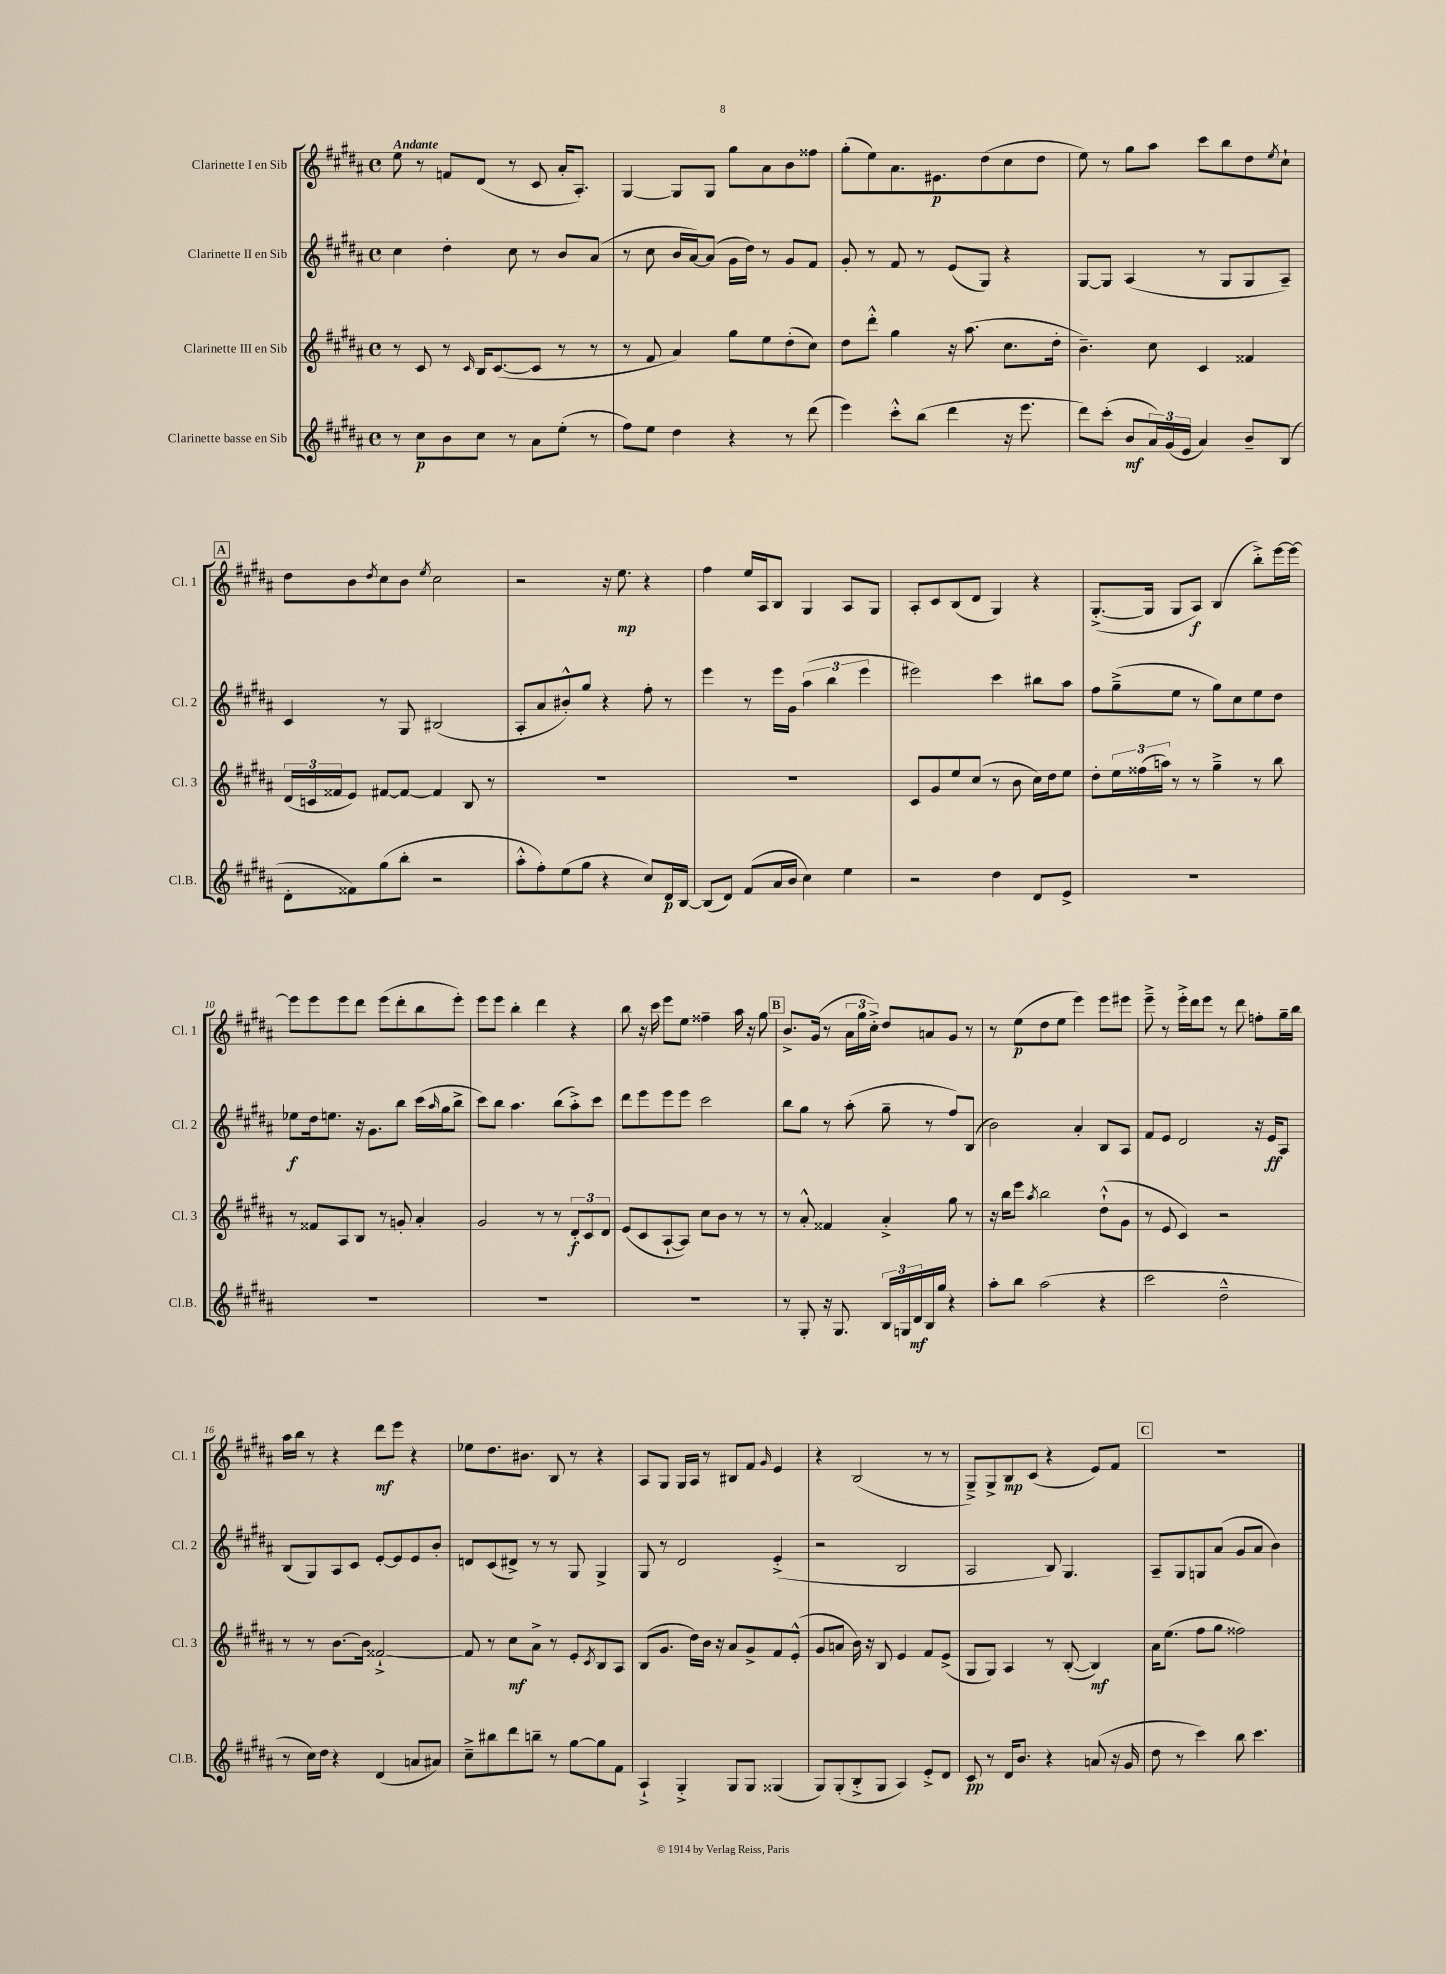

**kern	**kern	**kern	**kern
*staff4	*staff3	*staff2	*staff1
*clefG2	*clefG2	*clefG2	*clefG2
*k[f#c#g#d#a#]	*k[f#c#g#d#a#]	*k[f#c#g#d#a#]	*k[f#c#g#d#a#]
*M4/4	*M4/4	*M4/4	*M4/4
*met(c)	*met(c)	*met(c)	*met(c)
8r	8r	4cc#\	8ee\
8cc#\L	8c#/	.	8r
8b\	8r	4dd#'\	8f/L
.	16qqc#/	.	.
8cc#\J	16B/LK	.	(8d#/J
.	([8.c#/	.	.
8r	.	8cc#\	8r
8a#\L	8c#/]J	8r	8c#/
(8ee'\J	8r	8b/L	16a#'/LK
.	.	.	8.A#'/J)
8r	8r	(8a#/J	.
=	=	=	=
8ff#\L)	8r	8r	[4G#/
8ee\J	8f#/	8cc#\	.
4dd#\	4a#/)	16b/LL	8G#/]L
.	.	[16a#/J)	.
.	.	(8a#/]J	8G#/J
4r	8gg#\L	16g#\LL	8gg#\L
.	.	16dd#\JJ)	.
.	8ee\	8r	8a#\
8r	(8dd#'\	8g#/L	8b\
(8ddd#\	8cc#\J)	8f#/J	8ff##\J
=	=	=	=
4eee\)	8dd#\L	8g#'/	(8gg#'\L
.	8ddd#'^^\J	8r	8ee\)
8ccc#'^^\L	4gg#\	8f#/	8.a#\
(8bb\J	.	8r	.
.	.	.	8.e#\
4ddd#\	16r	(8e/L	.
.	(8.aa#\	.	.
.	.	8G#/J)	(8dd#\
16r	8.cc#\L	4r	8cc#\
8.eee\	.	.	.
.	.	.	8dd#\J
.	16dd#'\Jk	.	.
=	=	=	=
8ddd#\L)	4.b~\)	[8G#/L	8ee\)
(8ccc#'\J	.	8G#/]J	8r
8b/L	.	(4A#/	8gg#\L
24a#/L)	8cc#\	.	8aa#\J
(24g#/	.	.	.
24e/JJ	.	.	.
4a#/)	4c#/	8r	8ccc#\L
.	.	8G#/L	8bb\
8b~/L	4f##/	8G#/	8dd#\
.	.	.	8qee/
(8B/J	.	8A#~/J)	8cc#`\J
=	=	=	=
8d#'\L	(24d#/LL	4c#/	8dd#\L
.	24c/	.	.
.	24f##/J	.	.
8f##\)	8e/J)	.	8b\
.	.	.	8qdd#/
(8gg#\	[8f#/L	8r	8cc#\
8bb'\J	8f#/_J	8G#/	8b\J
.	.	.	8qee/
2r	4f#/]	(2B#/	2cc#\
.	8B/	.	.
.	8r	.	.
=	=	=	=
8aa#'^^\L	1r	8A#'/L	2r
8ff#'\)	.	8a#/	.
(8ee\	.	8b#'^^/)	.
8gg#\J	.	8gg#/J	.
4r	.	4r	16r
.	.	.	8.ee\
8cc#/L)	.	8ff#'\	4r
16d#/L	.	8r	.
[16B/JJ	.	.	.
=	=	=	=
(8B/]L	1r	4eee\	4ff#\
8d#/J)	.	.	.
(8f#/L	.	8r	16ee/LL
.	.	.	16A#/J
16a#/L	.	16eee\LL	8B/J
16b/JJ	.	16g#\JJ	.
4cc#\)	.	(6aa#\	4G#/
.	.	6bb\	.
4ee\	.	.	8A#/L
.	.	6eee\	.
.	.	.	8G#/J
=	=	=	=
2r	8c#/L	2eee#\)	8A#'/L
.	8g#/	.	8c#/
.	8ee/	.	(8B/
.	(8cc#/J	.	8d#/J
4dd#\	8r	4ccc#\	4G#/)
.	8b\	.	.
8d#/L	16cc#\LL)	8bb#\L	4r
.	16dd#\J	.	.
8e^/J	8ee\J	8aa#\J	.
=	=	=	=
1r	8dd#'\L	8ff#\L	([8.G#'^/L
.	24ee\L	(8gg#~^\	.
.	(24ff##\	.	.
.	.	.	16G#/]Jk
.	24aa\JJ)	.	.
.	8r	8ee\J	8G#/L
.	8r	8r	8A#/J)
.	4gg#~^\	8gg#\L)	(4B/
.	.	8cc#\	.
.	8r	8ee\	8bb'^\L)
.	8bb\	8dd#\J	[16eee\L
.	.	.	16eee\_JJ
=	=	=	=
1r	8r	8ee-\L	8eee\]L
.	8f##/L	16dd#\k	8eee\
.	.	8.ee\J	.
.	8A#/	.	8eee\
.	8B/J	16r	8ddd#\J
.	.	8.g#\L	.
.	8r	.	(8eee\L
.	8g'/	8bb\J	8ddd#'\
.	4a#'/	(16ccc#\LL	8bb\
.	.	16qqaa#/	.
.	.	16gg#\J	.
.	.	8bb^\J	8eee'\J)
=	=	=	=
1r	2g#/	8ccc#\L)	8eee\L
.	.	8bb\J	8eee\J
.	.	4.aa#\	4bb'\
.	8r	.	4ddd#\
.	8r	(8bb\L	.
.	12d#'/L	8aa#'^\)	4r
.	12c#/	.	.
.	.	8ccc#\J	.
.	12d#/J	.	.
=	=	=	=
1r	(8e/L	8ddd#\L	8bb\
.	8c#/	8eee\	16r
.	.	.	16ccc#\
.	[8A#`/	8eee\	8eee\L
.	8A#/]J)	8eee\J	8ee\J
.	8cc#\L	2ccc#\	4ff##~\
.	8b\J	.	.
.	8r	.	16aa#\
.	.	.	16r
.	8r	.	8gg#\
=	=	=	=
8r	8r	8bb\L	8.b^/L
8G#'/	8a#'^^/	8gg#\J	.
.	.	.	(16g#/Jk
16r	4f##/	8r	8r
8.G#/	.	.	.
.	.	(8aa#'\	24a#\LL
.	.	.	24gg#\
.	.	.	24cc#'^\JJ)
24B/LL	4a#'^/	8gg#~\	8dd#/L
24G/	.	.	.
24d#/	.	.	.
16B/	.	8r	8a/
16gg#/JJ	.	.	.
4r	8gg#\	8ff#/L)	8g#/J
.	8r	(8B/J	8r
=	=	=	=
8aa#'\L	16r	2b\)	8r
.	16bb\LK	.	.
8bb\J	8eee\J	.	(8ee\L
.	8qaa#/	.	.
(2aa#\	2bb\	.	8dd#\
.	.	.	8ee\J
.	.	4a#'/	4eee\)
4r	(8dd#`^^\L	8B/L	8eee\L
.	8g#\J	8A#/J	8eee#\J
=	=	=	=
2ccc#\	8r	8f#/L	8eee~^\
.	8e/	8e/J	8r
.	4c#/)	2d#/	16eee'^\LL
.	.	.	16ddd#\J
.	.	.	8eee\J
2dd#~^^\	2r	.	8r
.	.	.	8ddd#\
.	.	16r	8ff'\L
.	.	16e/LK	.
.	.	8A#/J	16gg#~\L
.	.	.	16bb\JJ
=	=	=	=
8r	8r	(8B/L	16aa#\LL
.	.	.	16bb\JJ
16cc#\LL)	8r	8G#/)	8r
16dd#\JJ	.	.	.
4r	[8.b\L	8A#/	4r
.	.	8c#/J	.
.	16b\]Jk	.	.
(4d#/	[2f##`^/	[8e'/L	8ddd#\L
.	.	8e/]	8eee\J
8a/L	.	8e/	4r
8a#/J)	.	8b'/J	.
=	=	=	=
8cc#~^\L	8f##/]	8d/L	8ee-\L
8bb#\	8r	(8c#/	8.dd#\
8ddd#\	8cc#\L	8d#^/J)	.
.	.	.	8.b#\J
8bb~\J	8a#^\J	8r	.
8r	8r	8r	8B/
[8gg#\L	8e'/L	8G#/	8r
.	8qc#/	.	.
8gg#\]	8B/	4G#^/	4r
8f#\J	8A#/J	.	.
=	=	=	=
4A#`^/	(8B/L	8G#/	8A#/L
.	8.g#/J	8r	8G#/J
4G#'^/	.	2d#/	16G#/LL
.	16dd#\LL)	.	16A#/JJ
.	16b\JJ	.	8r
.	16r	.	.
8G#/L	8a#/L	.	8B#/L
8G#/J	8g#^/	.	8f#/J
.	.	.	16qqg#/
(4G##/	8f#/	(4e'^/	4e/
.	(8e'^^/J	.	.
=	=	=	=
8G#/L)	8g#/L	2r	4r
(8G#'/	8a/J	.	.
8B'^/	16b\)	.	(2B/
.	16r	.	.
8G#/J	8B/	.	.
4A#/)	4e/	2B/	.
8e'^/L	8f#/L	.	8r
8d#/J	(8e^/J	.	8r
=	=	=	=
8c#/	8G#/L	2A#/	8G#~^/L)
8r	8G#/J)	.	8G#^/
16d#/LK	4A#/	.	8B/
8.b/J	.	.	.
.	.	.	(8c#/J
4r	8r	8B/)	4r
.	([8B'/	4.G#/	.
(8a/	4B/])	.	8e/L)
16r	.	.	8f#/J
16g#/	.	.	.
=	=	=	=
8dd#\	16a#\LK	8A#~/L	1r
.	(8.ee\J	.	.
8r	.	8G#/	.
4ccc#\)	8ff#\L	8G/	.
.	8gg#\J	(8a#/J	.
8bb\	2ff##\)	8g#/L	.
4.ccc#\	.	8a#/J	.
.	.	4b\)	.
==	==	==	==
*-	*-	*-	*-
